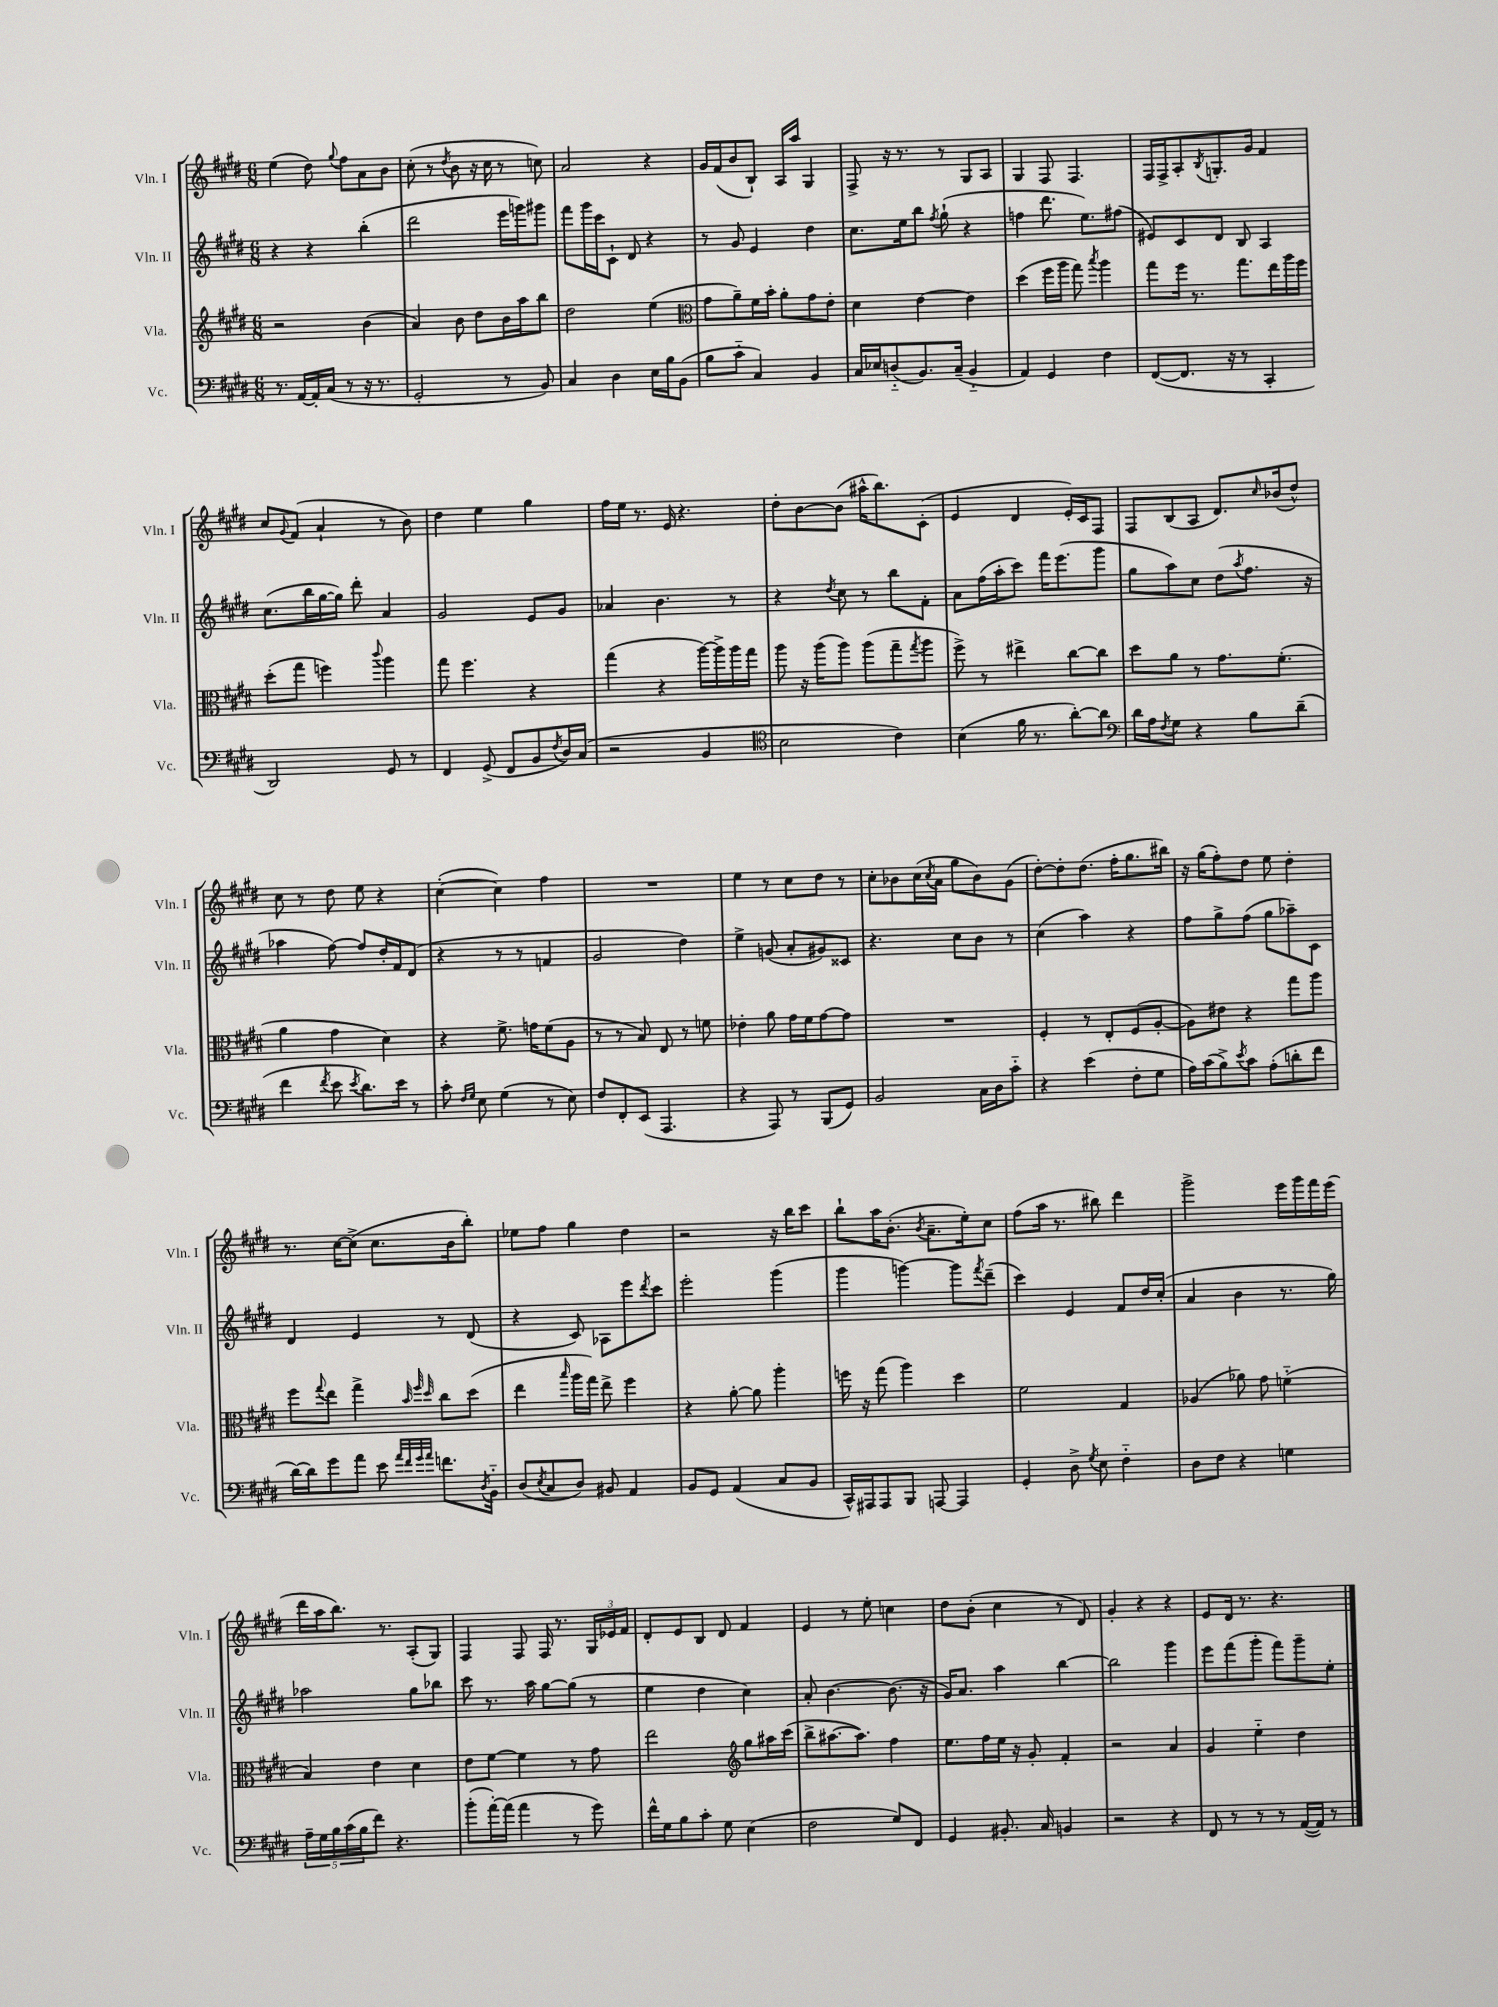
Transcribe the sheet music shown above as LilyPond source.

<<
\new StaffGroup <<
\new Staff = "s0" \with { instrumentName = "Vln. I" shortInstrumentName = "Vln. I" } {
    \clef treble \key e \major \numericTimeSignature \time 6/8
    e''4( dis''8) \appoggiatura { gis''8 } fis''8 a'8 b'8 |
    cis''8-.( r8 \acciaccatura { dis''8 } b'8 r16 cis''16 r8 c''8) |
    a'2 r4 |
    gis'16 fis'16( b'8 b8-!) a16 a''16 gis4 |
    fis8-> r16 r8. r8 gis8 a8 |
    gis4 fis8 fis4. |
    fis16 fis16-> a8-. \acciaccatura { b8 } g8.-. gis'16 fis'4 |
    cis''8 \appoggiatura { gis'8 } fis'8( a'4-! r8 b'8) |
    dis''4 e''4 gis''4 |
    fis''16 e''16 r8. e'16 r4. |
    dis''8-. b'8~ b'8( ais''16-^ b''8.) cis'8-.( |
    e'4 dis'4 e'16-.) cis'16 fis8 |
    fis8 b8( a8 dis'8.) \grace { cis''16 } bes'16( dis''8-^) |
    cis''8 r8 dis''8 e''8 r4 |
    cis''4~-.( cis''4) fis''4 |
    R2. |
    e''4 r8 cis''8 dis''8 r8 |
    cis''8-. bes'8 cis''16( \acciaccatura { cis''8 } a'16 gis''8 bes'8) gis'8( |
    dis''8~-.) dis''8-. dis''8.( fis''16-. gis''8. bis''16) |
    r16 gis''16( fis''8-.) dis''8 e''8 dis''4-. |
    r8. cis''16~ cis''8->( cis''8. b'16 b''8-.) |
    ees''8 fis''8 gis''4 dis''4 |
    r2 r16 b''16 cis'''8 |
    b''8-! a''16 b'8.-.( \acciaccatura { b'8 } a'8.-- e''16-.) cis''8 |
    fis''8( a''16 r8. bis''8) dis'''4 |
    gis'''2-> e'''16 gis'''16 fis'''16 e'''16( |
    dis'''16 a''16 b''8.) r8. a8-.( gis8) |
    fis4 fis8 fis16 r8. \tuplet 3/2 { gis16 ees'16 fis'16 } |
    dis'8-. e'8 b8 dis'8 fis'4 |
    e'4 r8 e''8-. c''4 |
    dis''8 b'8-.( cis''4 r8 dis'8) |
    gis'4-. r4 r4 |
    e'8 dis'16 r8. r4. \bar "|." |
}
\new Staff = "s1" \with { instrumentName = "Vln. II" shortInstrumentName = "Vln. II" } {
    \clef treble \key e \major \numericTimeSignature \time 6/8
    r4 r4 b''4-.( |
    dis'''2 e'''16 g'''16) gis'''8 |
    fis'''8 gis'''16 cis'''16 cis'8-! dis'8 r4 |
    r8 gis'8 e'4 dis''4 |
    cis''8. e''16 b''8 \acciaccatura { fis''8 } gis''8-!( r4 |
    f''4 dis'''8. e''8.) fis''8( |
    eis'8) cis'8 dis'8 b8 a4 |
    cis''8.( b''16 gis''16~ gis''16) dis'''8-. a'4 |
    gis'2 e'8 gis'8 |
    aes'4 b'4. r8 |
    r4 \acciaccatura { dis''8 } cis''8 r8 b''8 fis'8-. |
    a'8 fis''16( a''16-. cis'''8) fis'''16 e'''8.( gis'''8 |
    gis''8 a''8) cis''8 dis''8( \acciaccatura { a''8 } fis''8. r16 |
    aes''4 fis''8~) fis''8 dis''16-. fis'16 dis'8( |
    r4 r8 r8 f'4 |
    gis'2 dis''4) |
    e''4-> g'8( a'8-. gis'8) cisis'8 |
    r4. cis''8 b'8 r8 |
    cis''4( a''4) r4 |
    fis''8 gis''8-> fis''8( gis''8 aes''8--) cis'8 |
    dis'4 e'4 r8 dis'8( |
    r4 cis'8) aes8 e'''8 \acciaccatura { dis'''8 } cis'''8 |
    e'''2-. gis'''4( |
    gis'''4 g'''4~) g'''8 \acciaccatura { fis'''8 } dis'''8--( |
    cis'''4) e'4 fis'8 dis''16 cis''16-.( |
    a'4 b'4 r8. gis''16) |
    aes''2 gis''8 bes''8 |
    cis'''8 r8. a''16 gis''8~ gis''8( r8 |
    e''4 dis''4 cis''4) |
    a'8-. b'4.~ b'8.( r16 |
    gis'16) a'8. a''4 b''4~ |
    b''2 gis'''4 |
    e'''8 fis'''8( gis'''8-. fis'''8) gis'''8-- e''8-. \bar "|." |
}
\new Staff = "s2" \with { instrumentName = "Vla." shortInstrumentName = "Vla." } {
    \clef treble \key e \major \numericTimeSignature \time 6/8
    r2 b'4( |
    a'4) b'8 dis''8 b'16 a''16 b''8 |
    dis''2 e''4( |
    \clef alto gis'8 a'8--) fis'16 b'16-. a'8-. gis'8 e'8-. |
    dis'4 e'4~ e'4 |
    dis''4( fis''16 a''16 gis''8) \acciaccatura { b''8 } a''4 |
    gis''8 fis''16 r8. gis''8. e''16 a''16 fis''16 |
    dis''8-.( gis''8 f''4) \appoggiatura { cis'''8 } a''4 |
    gis''8 fis''4. r4 |
    gis''4( r4 a''16~) a''16-> a''16 gis''16 |
    a''8 r16 a''16( a''8) a''8( gis''8-- \acciaccatura { gis''8 } a''8 |
    fis''8->) r8 eis''4-> cis''8~ cis''8 |
    dis''8 a'8 r8 gis'8. fis'8.-.( |
    a'4 gis'4 dis'4) |
    r4 fis'8.-> g'16 fis'8( a8 |
    r8 r8 b8) e8 r8 f'8 |
    ees'4-. a'8 gis'16 fis'16 gis'8~ gis'8 |
    R2. |
    fis4-. r8 e8-. fis8( a8~-. |
    a8) eis'8 r4 gis''8 a''8 |
    fis''8 \appoggiatura { gis''8 } e''8 gis''4-> \grace { b'32 fis''32 dis''32 } cis''8 dis''8( |
    e''4 \grace { b''16 } a''16 gis''16) e''8-> fis''4 |
    r4 a'8~-. a'8 a''4-. |
    f''16 r16 gis''8( a''4) dis''4 |
    fis'2 gis4 |
    aes4( aes'8) gis'8 f'4-_( |
    b4) e'4 dis'4 |
    e'8 fis'8~ fis'4 r8 gis'8 |
    e''2 \clef treble gis''8 ais''16 cis'''16( |
    b''8-> ais''8.~ ais''8.) fis''4 |
    e''8. fis''16 e''16 r16 gis'8-. fis'4-. |
    r2 a'4 |
    gis'4 e''4-_ dis''4 \bar "|." |
}
\new Staff = "s3" \with { instrumentName = "Vc." shortInstrumentName = "Vc." } {
    \clef bass \key e \major \numericTimeSignature \time 6/8
    r8. a,16~ a,16-. cis16( r8 r16 r8. |
    gis,2-. r8 b,8) |
    cis4 dis4 e16 b16 b,8( |
    b8 cis'8-_ cis4) b,4 |
    cis16 ees16 d8-_( b,8.) cis16--( b,4-_ |
    a,4) gis,4 fis4 |
    fis,8~( fis,8. r16 r8 cis,4-. |
    dis,2) gis,8 r8 |
    fis,4 gis,8->( fis,8 b,8 \acciaccatura { fis8 } dis16) cis16( |
    r2 b,4 |
    \clef tenor b2 cis'4) |
    b4( fis'16 r8. a'8~-.) a'8 |
    \clef bass dis'16 a16 \acciaccatura { fis8 } gis8 r4 b8 dis'8--( |
    fis'4 \acciaccatura { fis'8 } e'8 \acciaccatura { e'8 } dis'8.) e'16 r8 |
    cis'8-. \grace { fis16 gis16 } e8 gis4( r8 e8) |
    fis8 fis,8-. e,8( a,,4. |
    r4 a,,8) r8 b,,8( gis,8) |
    b,2 cis16 dis16 cis'8-_ |
    r4 e'4( fis8-. gis8 |
    a16) cis'16( b8->) \acciaccatura { e'8 } cis'8 a8-.( d'8-. fis'8 |
    dis'16~) dis'16 gis'8 a'8 e'8 \grace { a'32 fis'32 gis'32 a'32 } f'8. \acciaccatura { dis8 } b,16-_ |
    dis8( \acciaccatura { e8 } cis8 dis8) bis,8 a,4 |
    b,8 gis,8 a,4( cis8 b,8 |
    cis,16-^) ais,,16 ais,,8 b,,8 a,,8~ a,,4 |
    gis,4-. dis8-> \acciaccatura { gis8 } e8 fis4-_ |
    dis8 fis8 r4 g4 |
    \tuplet 5/4 { a16-- gis16 b16 cis'16( b16 } fis'8) r4. |
    b'8-.( a'16~-.) a'16( a'4 r8 gis'8) |
    fis'16-^ gis16 b8 cis'8-. gis8 e4( |
    fis2 gis8) fis,8 |
    gis,4 bis,8.-. cis16 b,4 |
    r2 r4 |
    fis,8 r8 r8 r8 a,16~( a,16) r8 \bar "|." |
}
>>
>>
\layout { \context { \Score \remove "Bar_number_engraver" } }
